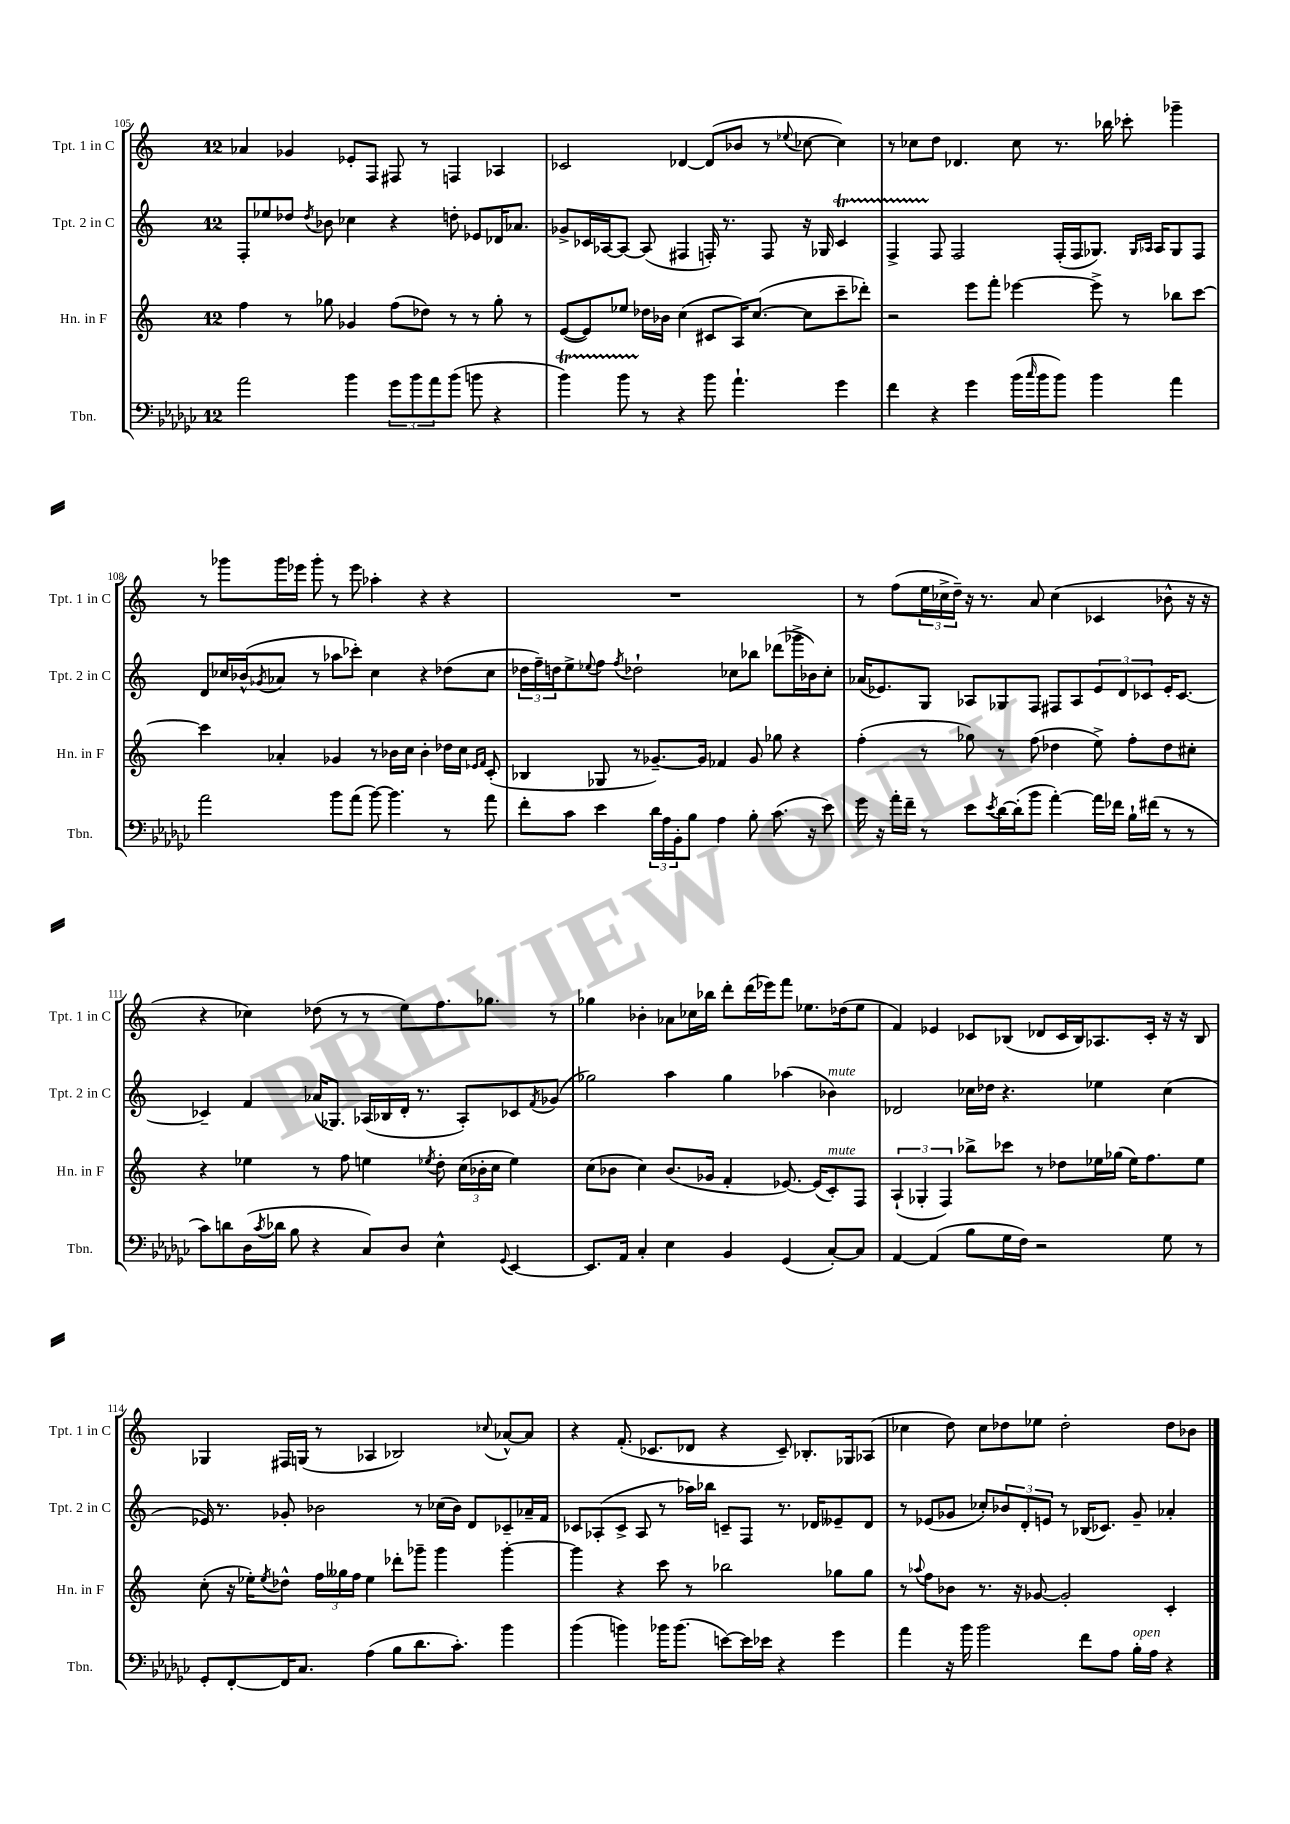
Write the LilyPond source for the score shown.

<<
\new StaffGroup <<
\new Staff = "s0" \with { instrumentName = "Tpt. 1 in C" shortInstrumentName = "Tpt. 1 in C" } {
    \clef treble \key c \major \once \override Staff.TimeSignature.style = #'single-digit \time 12/8
    aes'4 ges'4 ees'8-. f8 fis8 r8 f4 aes4 |
    ces'2 des'4~ des'8( bes'8 r8 \appoggiatura { ees''8 } ces''8~ ces''4) |
    r8 ces''8 d''8 des'4. ces''8 r8. bes''16 ces'''8-. ges'''4-- |
    r8 ges'''8 ges'''16 ees'''16 ges'''8-. r8 ees'''8 aes''4-. r4 r4 |
    R1. |
    r8 f''8( \tuplet 3/2 { e''16 ces''16-> d''16--) } r16 r8. a'8 ces''4( ces'4 bes'8-^ r16 r16 |
    r4 ces''4) des''8( r8 r8 e''8) f''8. ges''8. r8 |
    ges''4 bes'4-. aes'8 ces''16 bes''16 d'''8-. d'''16( ees'''16) f'''8 ees''8. des''16( ees''8 |
    f'4) ees'4 ces'8 bes8( des'8 ces'16 bes16) aes8. ces'16-. r16 r16 bes8 |
    ges4 fis16 g16( r8 aes4 bes2) \appoggiatura { ces''8 } aes'8~-^ aes'8 |
    r4 f'8.-.( ces'8. des'8 r4 ces'8--) bes8.-. ges16 aes8( |
    ces''4 d''8) ces''8 des''8 ees''8 des''2-. des''8 bes'8 \bar "|." |
}
\new Staff = "s1" \with { instrumentName = "Tpt. 2 in C" shortInstrumentName = "Tpt. 2 in C" } {
    \clef treble \key c \major \once \override Staff.TimeSignature.style = #'single-digit \time 12/8
    f8-. ees''8 des''8 \acciaccatura { des''8 } bes'8 ces''4 r4 d''8-. ees'8 des'16 aes'8. |
    ges'8-> ces'16 aes16~ aes8~ aes8( fis4 f16-.) r8. f8 r16 ges16 ces'4\startTrillSpan |
    f4-> f8\stopTrillSpan f2 f16-.( f16 ges8.) \grace { ges16 aes16 } aes16 ges8 f8 |
    d'8 ces''16 bes'16-^( \acciaccatura { ges'8 } aes'8 r8 aes''8 ces'''8-.) ces''4 r4 des''8( ces''8 |
    \tuplet 3/2 { des''16 f''16--) d''16 } e''8-> \appoggiatura { ees''8 } f''8 \acciaccatura { f''8 } des''2-! ces''8 bes''8 des'''8( ges'''16-> bes'16) ces''8-. |
    aes'16( ees'8.) g8 aes8 ges8 f8 fis8 aes8 \tuplet 3/2 { ees'8 d'8 ces'8 } ees'16-. ces'8.~ |
    ces'4-- f'4 aes'16( ges8.) aes16( bes16 d'16-. r8. aes8-.) ces'8 \acciaccatura { f'8 } ges'8( |
    ges''2) a''4 ges''4 aes''4( bes'4^\markup { \italic "mute" }) |
    des'2 ces''16 des''16 r4. ees''4 ces''4( |
    ees'16) r8. ges'8-. bes'2 r8 ces''16( bes'16) d'8 ces'8-- aes'16-- f'16 |
    ces'8 aes8-.( ces'8-> aes8 r8 aes''16) bes''16 c'8-- f8 r8. des'16 eeses'8-- des'8 |
    r8 ees'8( ges'8 ces''8-.) \tuplet 3/2 { bes'8 d'8-. e'8 } r8 bes16( ces'8.) ges'8-- aes'4-. \bar "|." |
}
\new Staff = "s2" \with { instrumentName = "Hn. in F" shortInstrumentName = "Hn. in F" } {
    \clef treble \key c \major \once \override Staff.TimeSignature.style = #'single-digit \time 12/8
    f''4 r8 ges''8 ges'4 f''8( des''8) r8 r8 ges''8-. r8 |
    e'8~( e'8) ees''8 des''16 bes'16 c''4( cis'8 a16) c''8.~( c''8 c'''8-- des'''8-.) |
    r2 e'''8 f'''8-. ees'''4~ ees'''8-> r8 bes''8 c'''8~ |
    c'''4 aes'4-. ges'4 r8 bes'16 c''16 bes'4-. des''16 c''16 \grace { ees'16 f'16 } c'8-.( |
    bes4 ges8 r8 ges'8.~--) ges'16 fes'4 ges'8 ges''8 r4 |
    f''4-.( r8 ges''8) r8 f''8( des''4 e''8->) f''8-. des''8 cis''8-. |
    r4 ees''4 r8 f''8 e''4 \acciaccatura { ees''8 } d''8-. \tuplet 3/2 { c''16( bes'16-. c''16 } ees''4) |
    c''8( bes'8 c''4) bes'8.( ges'16 f'4-. ees'8.~) ees'16( c'8-.^\markup { \italic "mute" }) f8 |
    \tuplet 3/2 { a4-!( ges4-. f4) } bes''8-> ces'''8 r8 des''8 ees''16 ges''16( ees''16) f''8. ees''8 |
    c''8-.( r16 ees''16-.) \acciaccatura { ees''8 } des''8-^ \tuplet 3/2 { f''16 geses''16 f''16 } ees''4 des'''8-. ges'''8-- ges'''4 ges'''4~-. |
    ges'''4 r4 c'''8 r8 bes''2 ges''8 ges''8 |
    r8 \appoggiatura { aes''8 } f''8 bes'8 r8. r16 ges'8~ ges'2-. c'4-. \bar "|." |
}
\new Staff = "s3" \with { instrumentName = "Tbn." shortInstrumentName = "Tbn." } {
    \clef bass \key ges \major \once \override Staff.TimeSignature.style = #'single-digit \time 12/8
    aes'2 bes'4 \tuplet 3/2 { ges'8 bes'8 aes'8 } bes'8( b'8 r4 |
    bes'4\startTrillSpan) bes'8 r8\stopTrillSpan r4 bes'8 aes'4.-! ges'4 |
    f'4 r4 ges'4 bes'16( \grace { ces''16 } bes'16 bes'8) bes'4 aes'4 |
    aes'2 bes'8 aes'8( bes'8~) bes'4. r8 aes'8 |
    f'8-. ces'8 ees'4 \tuplet 3/2 { des'16 aes16 bes,16-. } bes8 aes4 bes8-. ces'8.( r16 ees'8) |
    ges'16 r16 aes'16-. f'16-- r8 ees'8 \acciaccatura { ees'8 } des'16~ des'16-.( bes'8 aes'4~-.) aes'16 fes'16 bes16-! fis'16( r8 r8 |
    ces'8) d'8 des16( \acciaccatura { ces'8 } des'16 bes8 r4 ces8) des8 ees4-^ \appoggiatura { ges,8 } ees,4~ |
    ees,8. aes,16 ces4-. ees4 bes,4 ges,4( ces8~-.) ces8 |
    aes,4~ aes,4( bes8 ges16 f16) r2 ges8 r8 |
    ges,8-. f,8~-. f,16 ces8. aes4( bes8 des'8. ces'8.-.) bes'4 |
    bes'4( b'4) bes'16 bes'8.( e'8~) e'16 ees'16 r4 ges'4 |
    aes'4 r16 bes'16 bes'2 f'8 aes8 bes16-.^\markup { \italic "open" } aes16 r4 \bar "|." |
}
>>
>>
\layout { \context { \Score currentBarNumber = #105 } }
